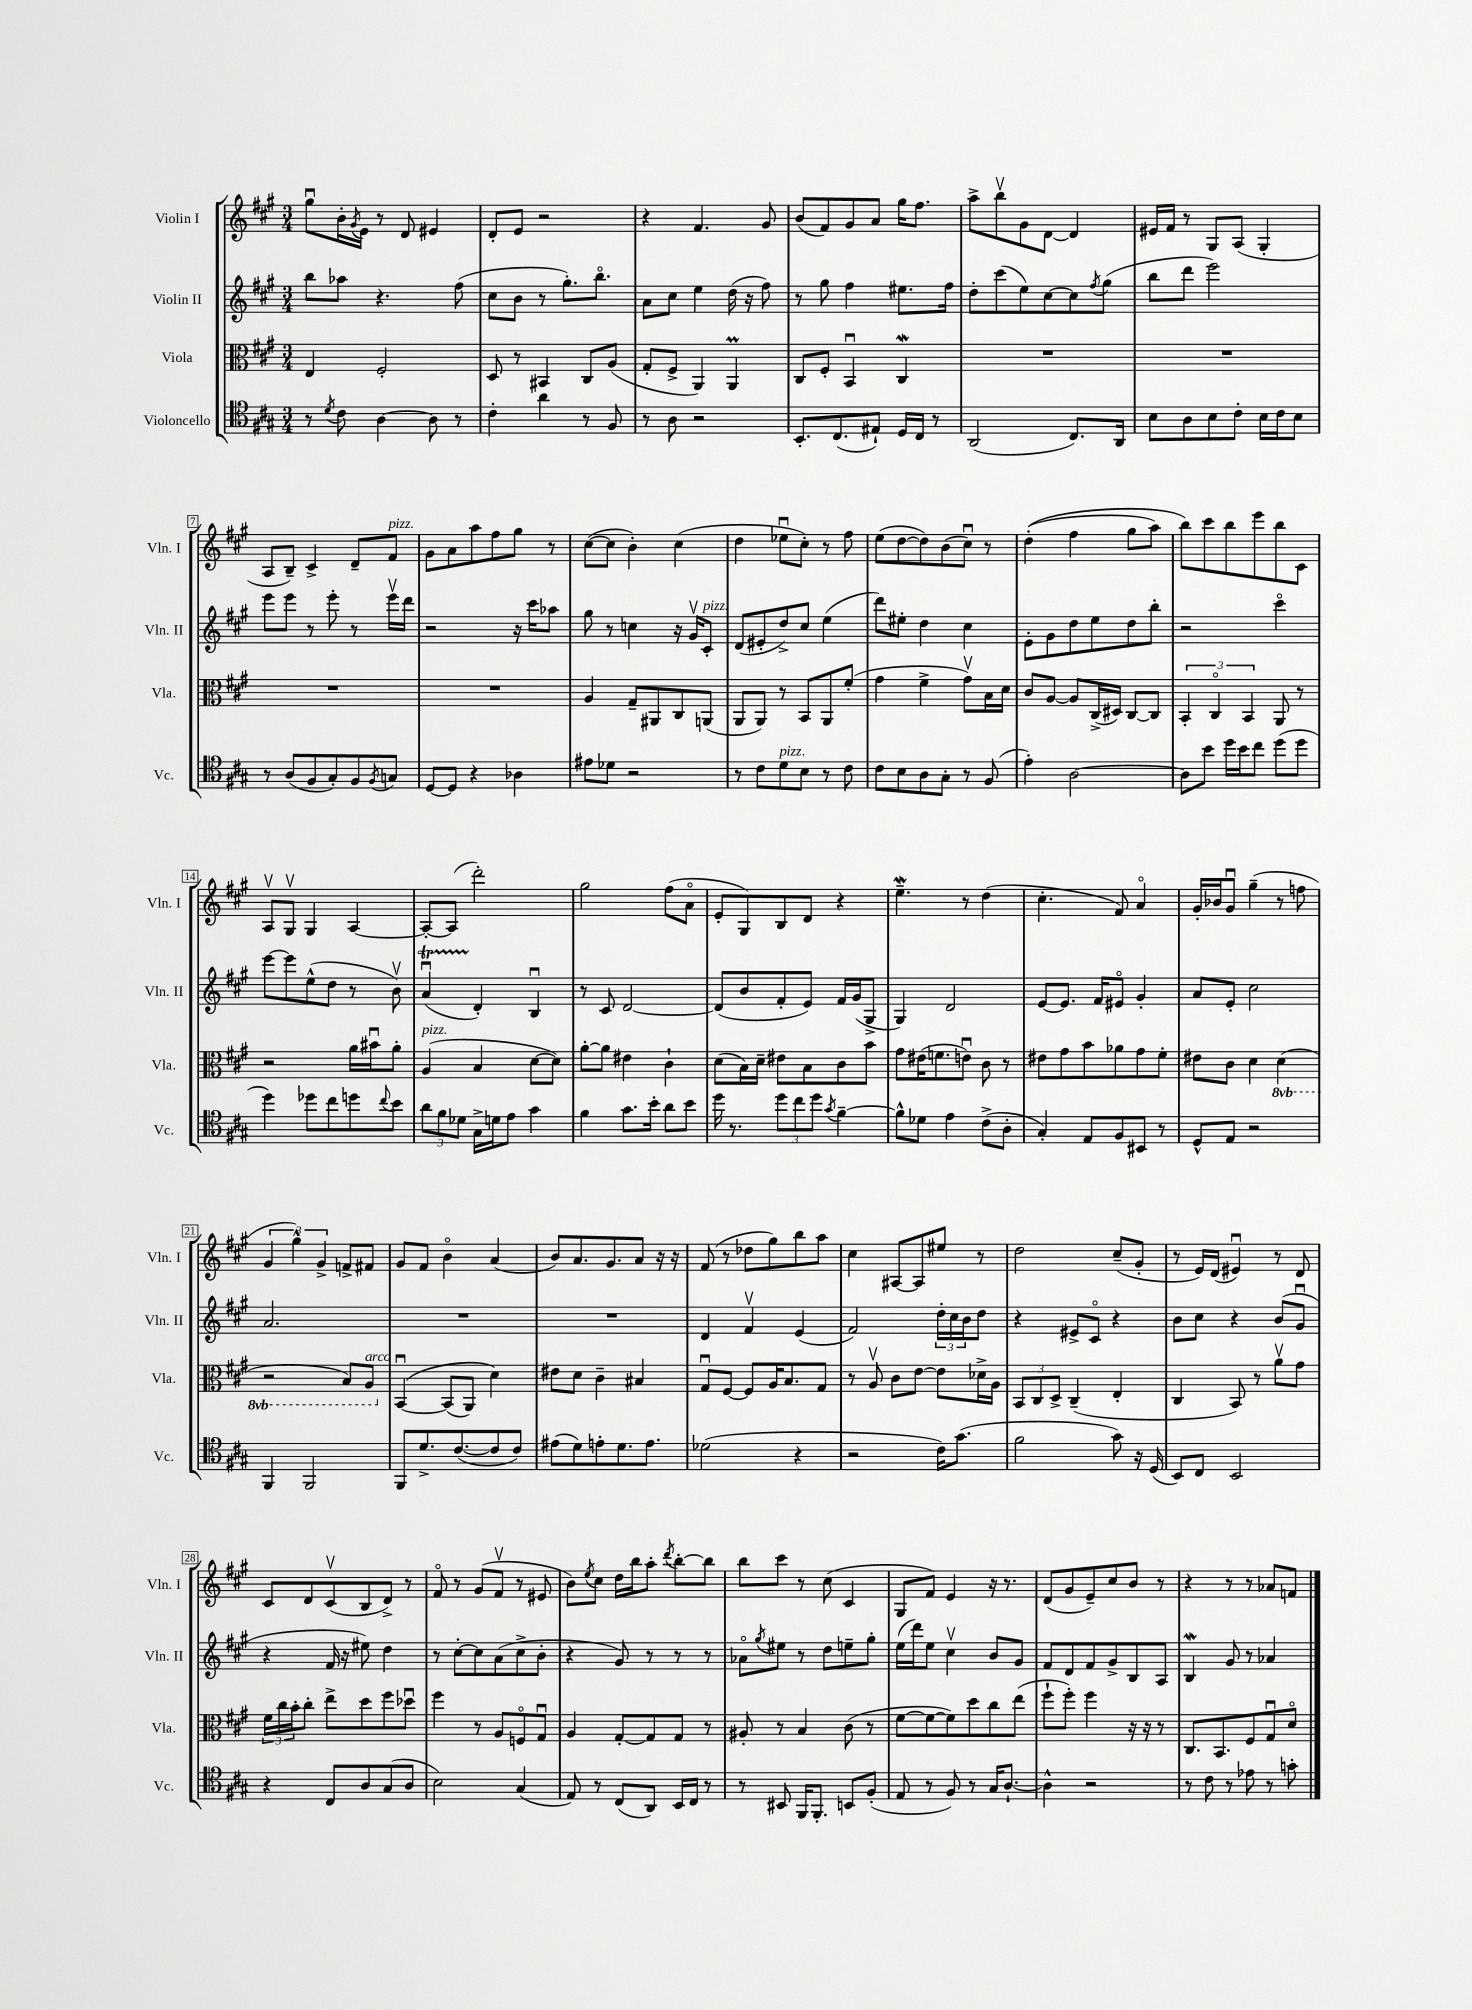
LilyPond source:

<<
\new StaffGroup <<
\new Staff = "s0" \with { instrumentName = "Violin I" shortInstrumentName = "Vln. I" } {
    \clef treble \key a \major \numericTimeSignature \time 3/4
    gis''8\downbow b'16-. \acciaccatura { gis'8 } e'16 r8 d'8 eis'4 |
    d'8-. e'8 r2 |
    r4 fis'4. gis'8 |
    b'8( fis'8) gis'8 a'8 gis''16 fis''8. |
    a''8-> b''8\upbow gis'8 d'8~ d'4 |
    eis'16 fis'16 r8 gis8 a8( gis4-. |
    a8 b8--) cis'4-> d'8-- fis'8^\markup { \italic "pizz." } |
    gis'8 a'8 a''8 fis''8 gis''8 r8 |
    cis''8~( cis''8 b'4-.) cis''4( |
    d''4 ees''8\downbow cis''8-.) r8 fis''8 |
    e''8( d''8~ d''8) b'8( cis''8\downbow) r8 |
    d''4-.(\( fis''4 gis''8 a''8) |
    b''8\) cis'''8 b''8 e'''8 b''8 cis'8 |
    a8\upbow gis8\upbow gis4 a4~ |
    a8~-. a8( d'''2-.) |
    gis''2 fis''8( a'8\flageolet |
    e'8-. gis8) b8 d'8 r4 |
    e''4.--\mordent r8 d''4( |
    cis''4.-. fis'8) a'4\flageolet |
    gis'16-. bes'16 gis'8\downbow gis''4--( r8 f''8 |
    \tuplet 3/2 { gis'4 gis''4-^) gis'4-> } f'8-> fis'8 |
    gis'8 fis'8 b'4\flageolet a'4( |
    b'8) a'8. gis'8. a'8 r16 r16 |
    fis'8( r8 des''8 gis''8) b''8 a''8 |
    cis''4 ais8~ ais8 eis''8 r8 |
    d''2 cis''8--( gis'8-. |
    r8 e'16) d'16( eis'4\downbow) r8 d'8 |
    cis'8 d'8 cis'8\upbow( b8 d'8->) r8 |
    fis'8\flageolet r8 gis'8( fis'8\upbow r8 eis'8 |
    b'8) \acciaccatura { e''8 } cis''8 d''16 b''16 a''8-. \acciaccatura { d'''8 } b''8~-. b''8 |
    b''8 cis'''8 r8 cis''8( cis'4 |
    gis8 fis'8) e'4 r16 r8. |
    d'8( gis'8 e'8--) cis''8 b'8 r8 |
    r4 r8 r8 aes'8 f'8 \bar "|." |
}
\new Staff = "s1" \with { instrumentName = "Violin II" shortInstrumentName = "Vln. II" } {
    \clef treble \key a \major \numericTimeSignature \time 3/4
    b''8 aes''8 r4. fis''8( |
    cis''8 b'8 r8 gis''8.-.) b''8.\flageolet |
    a'8 cis''8 e''4 d''16( r16 fis''8) |
    r8 gis''8 fis''4 eis''8. fis''16 |
    d''8-. cis'''8( e''8) cis''8~ cis''8 \acciaccatura { fis''8 } gis''8( |
    b''8 d'''8 e'''2) |
    e'''8 e'''8 r8 e'''8-. r8 e'''16\upbow d'''16 |
    r2 r16 cis'''16 aes''8 |
    gis''8 r8 c''4 r16 gis'16\upbow cis'8-.^\markup { \italic "pizz." } |
    d'8( eis'8-. d''8->) cis''8 e''4( |
    d'''8) eis''8-. d''4 cis''4 |
    e'8-. gis'8 d''8 e''8 d''8 b''8-. |
    r2 cis'''4\flageolet |
    e'''8~ e'''8 e''8-^( d''8 r8 b'8\upbow) |
    a'4\downbow\startTrillSpan( d'4-.\stopTrillSpan) b4\downbow |
    r8 cis'8 d'2~ |
    d'8( b'8 fis'8-. e'8) fis'16 gis'16( gis8-> |
    gis4) d'2 |
    e'8~ e'8. fis'16 eis'8\flageolet gis'4-. |
    a'8 e'8-. cis''2 |
    a'2. |
    R2. |
    R2. |
    d'4 fis'4\upbow e'4( |
    fis'2) \tuplet 3/2 { d''16-. cis''16 b'16 } d''8 |
    r4 eis'8-> cis'8\flageolet r4 |
    b'8 cis''8 r4 b'8( gis'8\downbow |
    r4 fis'16 r16 eis''8) d''4 |
    r8 cis''8~-. cis''8 a'8( cis''8-> b'8-. |
    r4 gis'8) r8 r8 r8 |
    aes'8\flageolet \acciaccatura { gis''8 } eis''8 r8 d''8 e''8-- gis''8-. |
    e''16( d'''16) e''8 cis''4\upbow b'8 gis'8 |
    fis'8 d'8 fis'8 gis'8-> b8 a8 |
    b4\mordent gis'8 r8 aes'4 \bar "|." |
}
\new Staff = "s2" \with { instrumentName = "Viola" shortInstrumentName = "Vla." } {
    \clef alto \key a \major \numericTimeSignature \time 3/4 \set Staff.ottavationMarkups = #ottavation-simple-ordinals
    e4 fis2-. |
    d8 r8 bis,4 cis8 a8( |
    gis8-. fis8-> a,4) a,4\prall |
    cis8 fis8-. b,4\downbow cis4\mordent |
    R2. |
    R2. |
    R2. |
    R2. |
    a4 gis8-- ais,8 cis8 a,8( |
    a,8 a,8) r8 b,8 a,8 fis'8-.( |
    gis'4 fis'4-> gis'8\upbow) b16 d'16 |
    cis'8 a8~ a8 cis16->( dis16) cis8~ cis8 |
    \tuplet 3/2 { b,4-. cis4\flageolet b,4 } a,8 r8 |
    r2 a'16 bis'16\downbow a'8-. |
    a4^\markup { \italic "pizz." }( b4 d'8~ d'8) |
    a'8~-. a'8 eis'4 cis'4-! |
    d'8( b16) d'16-- eis'8 b8 cis'8 b'8 |
    gis'8 eis'16( f'8. e'8\downbow) cis'8 r8 |
    eis'8 gis'8 b'8 aes'8 gis'8 fis'8-. |
    eis'8 cis'8 d'4 \ottava #-1 d4( |
    r2 b,8) a,8^\markup { \italic "arco" } \ottava #0 |
    b,4~\downbow\( b,8( a,8) d'4\) |
    eis'8 d'8 cis'4-- bis4 |
    gis8\downbow fis8~ fis8 a16 b8. gis8 |
    r8 a8\upbow cis'8 e'8~ e'8 des'16-> a16 |
    \tuplet 3/2 { b,8 cis8 d8-> } cis4--( e4-. |
    cis4 b,8) r8 a'8\upbow gis'8 |
    \tuplet 3/2 { fis'16 cis''16 b'16-. } cis''8-. e''8-> d''8 fis''8 des''8\downbow |
    fis''4 r8 a8 f8\flageolet gis8\downbow |
    a4 gis8~-. gis8 gis8 r8 |
    ais8-. r8 b4 cis'8( r8 |
    fis'8~ fis'8~ fis'8) d''8 cis''8 e''8( |
    fis''8-! fis''8-.) fis''4 r16 r16 r8 |
    cis8. b,8. fis8 gis8\downbow d'8\flageolet \bar "|." |
}
\new Staff = "s3" \with { instrumentName = "Violoncello" shortInstrumentName = "Vc." } {
    \clef tenor \key a \major \numericTimeSignature \time 3/4
    r8 \acciaccatura { d'8 } cis'8 a4~ a8 r8 |
    cis'4-. a'4 r8 fis8 |
    r8 a8 r2 |
    b,8.-. cis8.( eis8-!) d16 cis16 r8 |
    a,2( cis8.) a,16 |
    b8 a8 b8 cis'8-. b16 cis'16 b8 |
    r8 a8( fis8 gis8-.) fis8 \acciaccatura { fis8 } g8 |
    d8~ d8 r4 aes4 |
    eis'8 des'8 r2 |
    r8 cis'8 d'8^\markup { \italic "pizz." } b8 r8 cis'8 |
    cis'8 b8 a8 gis8-. r8 fis8( |
    e'4-.) a2~ |
    a8 b'8 d''16 b'16 cis''8 d''8( d''8 |
    d''4) des''8 cis''8 d''8 \appoggiatura { cis''8 } b'8 |
    \tuplet 3/2 { a'8 fis'8 des'8 } gis16-> d'16 e'8 gis'4 |
    fis'4 gis'8. b'16-. a'8 b'8 |
    d''16 r8. \tuplet 3/2 { d''8 cis''8 d''8 } \acciaccatura { gis'8 } fis'4~-- |
    fis'8-^ des'8 e'4 cis'8->( a8-. |
    gis4-.) e8 fis8 bis,8 r8 |
    d8-^ e8 r2 |
    fis,4 fis,2 |
    fis,8 d'8.-> cis'8.~( cis'8 cis'8) |
    eis'8( d'8) e'8-. d'8. e'8. |
    des'2( r4 |
    r2 cis'16) gis'8.( |
    fis'2 gis'8) r16 d16( |
    b,8) cis8 b,2 |
    r4 cis8 a8 gis8( a8 |
    b2) gis4( |
    e8) r8 cis8( a,8) b,16 cis16 r8 |
    r8 bis,8 fis,16 fis,8.-. b,8 fis8-.( |
    e8 r8 fis8) r8 gis16 a8.~-! |
    a4-^ r2 |
    r8 cis'8 r8 ees'8 r8 g'8-. \bar "|." |
}
>>
>>
\layout { \context { \Score \override BarNumber.stencil = #(make-stencil-boxer 0.1 0.3 ly:text-interface::print) } }
